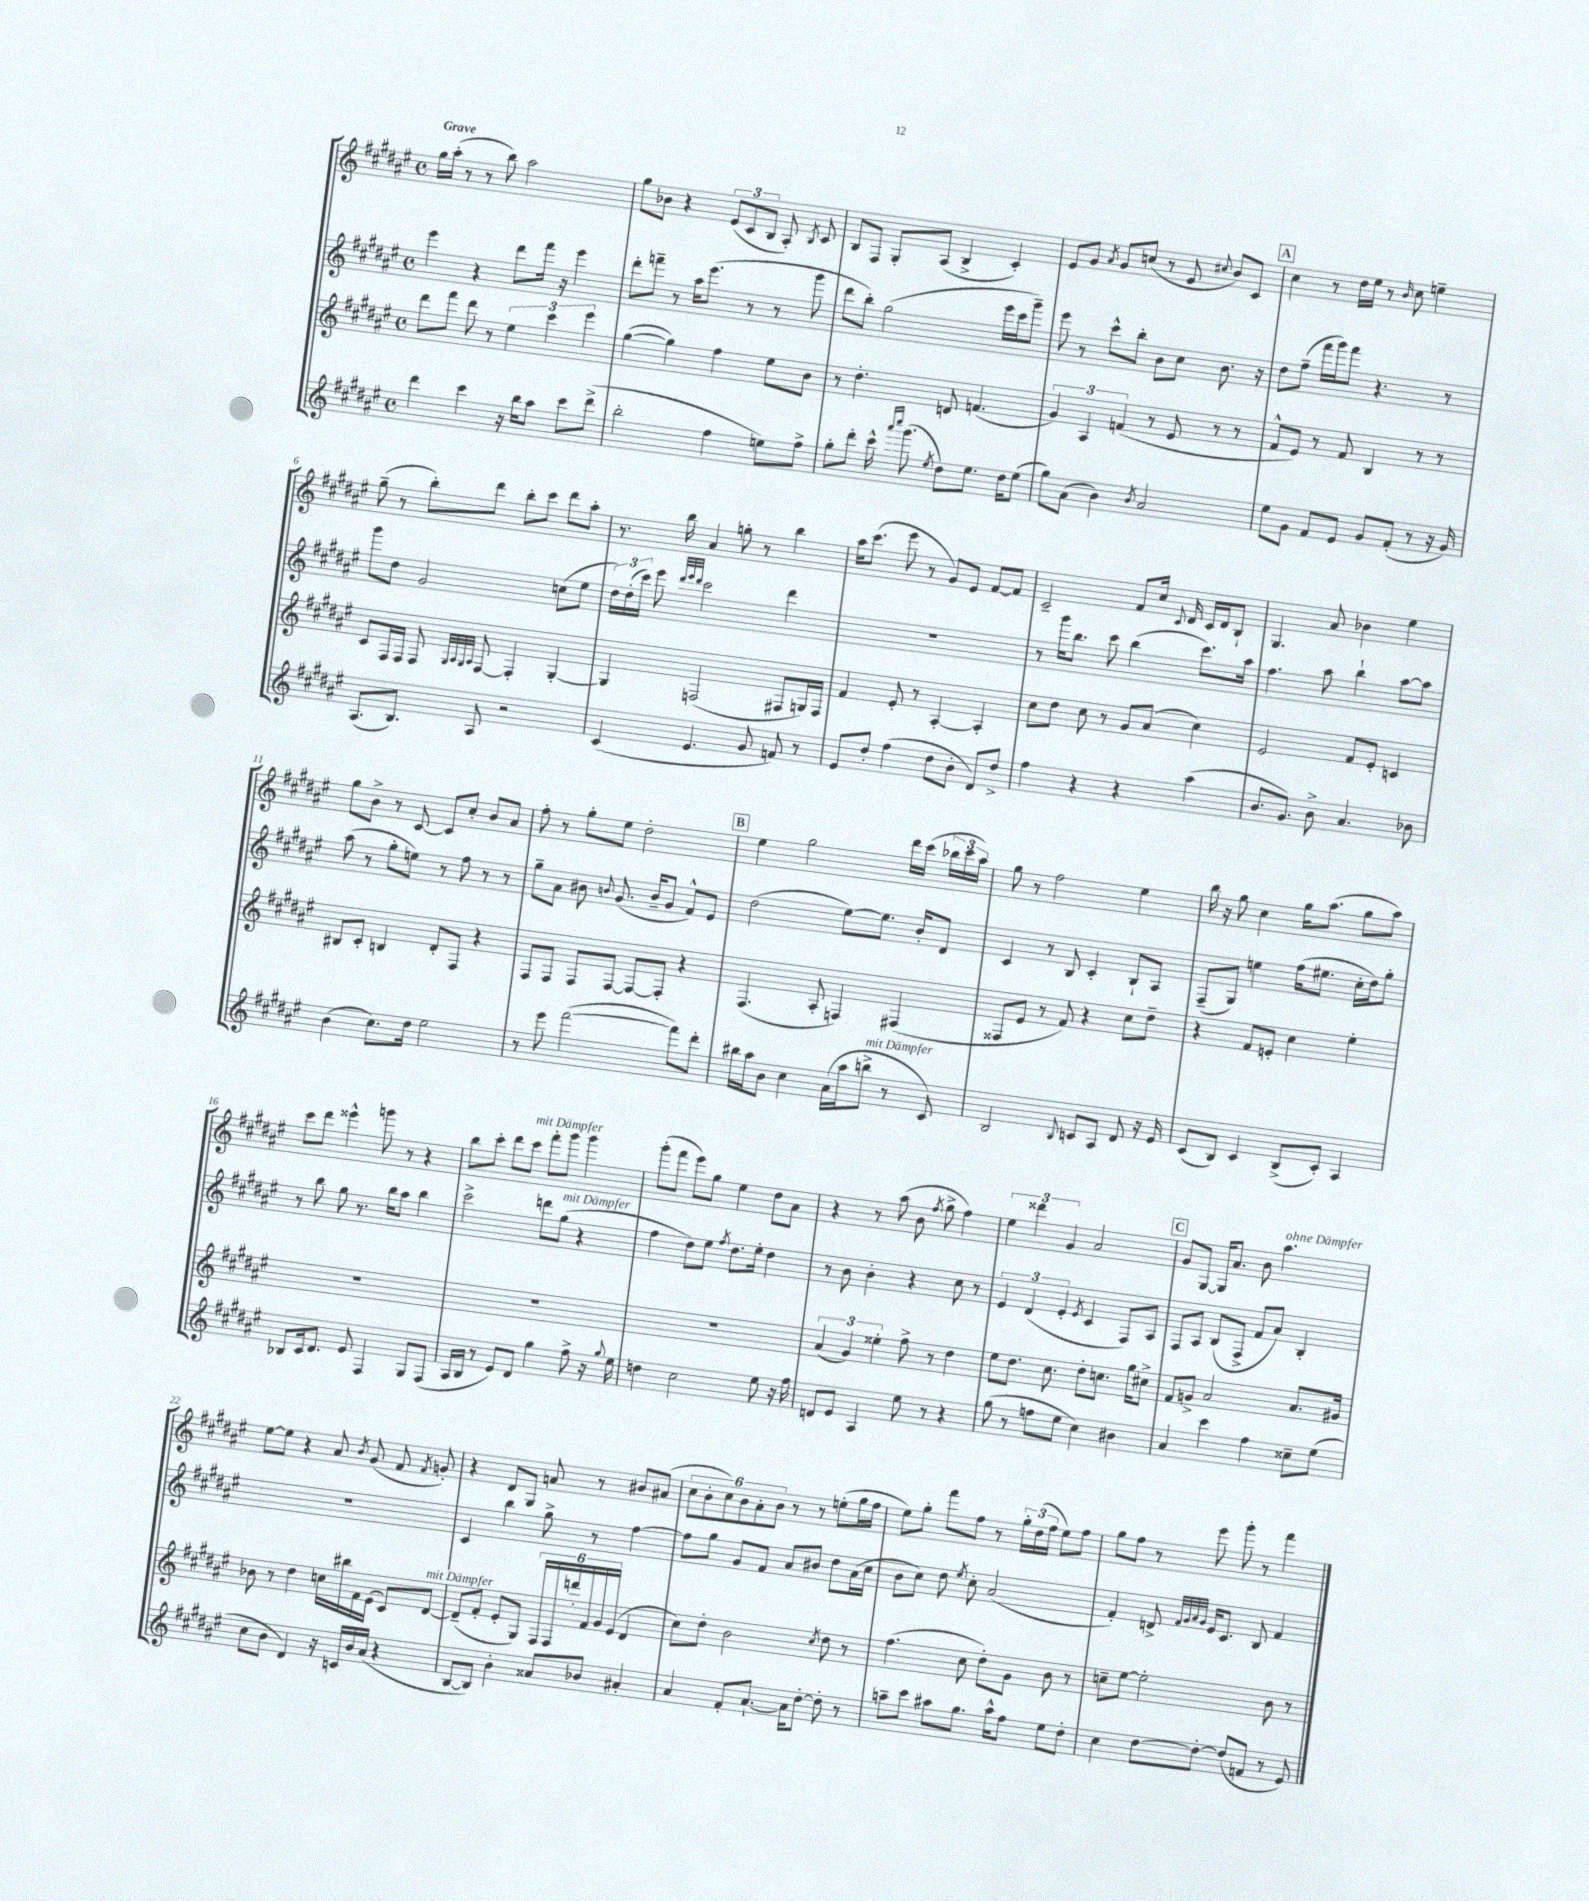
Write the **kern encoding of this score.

**kern	**kern	**kern	**kern
*staff4	*staff3	*staff2	*staff1
*clefG2	*clefG2	*clefG2	*clefG2
*k[f#c#g#d#a#e#]	*k[f#c#g#d#a#e#]	*k[f#c#g#d#a#e#]	*k[f#c#g#d#a#e#]
*M4/4	*M4/4	*M4/4	*M4/4
*met(c)	*met(c)	*met(c)	*met(c)
4ddd#	8ddd#	4eee#	16gg#
.	.	.	(16aa#'
.	8fff#	.	8r
4ccc#	8ddd#	4r	8r
.	8r	.	8bb)
16r	6ee#	8ddd#	2aa#
16bb	.	.	.
8aa#	.	16fff#	.
.	6ccc#	.	.
.	.	16r	.
8ccc#	.	4eee#	.
.	6eee#	.	.
(8ddd#^	.	.	.
=	=	=	=
2bb'	([4gg#	8ddd#'	8gg#
.	.	8fff~	8b-
.	4gg#])	8r	4r
.	.	16aa#	.
.	.	(8.eee#	.
4ff#	4ff#	.	(12e#
.	.	.	12c#
.	.	8r	.
.	.	.	12B
8ee)	8ee#	8r	8A#')
.	.	.	8qB
8ff#^	8b	8ggg#	8c#
=	=	=	=
8gg#'	8r	8ddd#	8B
8ddd#'	4.dd#'	8bb')	8F#
16ccc#^^	.	(2gg#	8G#'
16qqaaa#	.	.	.
16qqcccc#	.	.	.
(8.ggg#	.	.	.
.	.	.	(8A#
8qee#	.	.	.
8dd#)	8d	.	4B^
8.ee#	(4.f	.	.
.	.	16eee#	4c#')
16dd#	.	16ccc#	.
(8ee#	.	8ggg#~)	.
=	=	=	=
8gg#)	6g#)	8eee#	8e#
(8a#	.	8r	8g#
.	6A#	.	.
.	.	.	8qa#
4b)	.	8ccc#^^	8g#
.	(6f	.	.
.	.	8bb'	(8cc
8qb	.	.	.
2a#	8r	8b	8r
.	8e#	8cc#	8e#
.	.	.	8qqcc#
.	8r	8.b	8b)
.	8r	.	8c#
.	.	16r	.
=	=	=	=
8ee#	8f#^^	8dd#	4cc#
8g#	8e#)	(8ff#~	.
8f#	8r	16fff#	8r
.	.	16ggg#)	.
8e#	8f#	8fff#	16dd#
.	.	.	16ee#
8g#	4B	4.r	8r
.	.	.	16qqb
(8f#'	.	.	8cc#
8r	8r	.	4ee~
16r	8r	8r	.
16g#)	.	.	.
=	=	=	=
(8.A#	8c#	8ggg#	(8gg#~
.	16F#	8dd#	8r
8.B)	16F#	.	.
.	8F#	2g#	8bb')
.	32qqG#	.	.
.	32qqA#	.	.
.	32qqG#	.	.
.	32qqA#	.	.
8A#	[8F#	.	8ddd#
2r	4F#']	.	8bb'
.	.	.	8ccc#
.	[4G#'	(8cc	8ddd#
.	.	8ee#	8aa#'
=	=	=	=
(4c#	4G#]	24dd#)	8.r
.	.	(24dd#'	.
.	.	24ccc#)	.
.	.	8eee#	.
.	.	.	16bb
.	.	32qqddd#	.
.	.	32qqeee#	.
.	.	32qqddd#	.
4.e#	(2F	2ccc#	4a#
.	.	.	8gg'
8g#	.	.	8r
8f)	8F#	4ddd#	4bb
8r	16G)	.	.
.	16F#	.	.
=	=	=	=
8e#	4f#	1r	16aa#
.	.	.	(8.ccc#
8dd#'	.	.	.
(4ff#	8e#'	.	8eee#
.	8r	.	8r
8dd#	[4A#'	.	8g#)
8b'	.	.	8e#
8d#)	4A#']	.	[8f#
8dd#^	.	.	8f#]
=	=	=	=
4ff#	8cc#	8r	2c#~
.	8dd#	16ggg#	.
.	.	8.bb	.
4r	8cc#	.	.
.	8r	8ccc#	.
4r	8g#	(4bb	8f#
.	(8a#	.	16cc#
.	.	.	8qqc#
.	.	.	16d#
(4aa#	4cc#)	8.ccc#)	16c#
.	.	.	16d#
.	.	.	8B`
.	.	16aa#	.
=	=	=	=
8.b	2e#	4.ff#	4.G#
8.g#)	.	.	.
8b^	.	8aa#	8a#
4.a#	8f#	4bb`	4b-
.	8e#'	.	.
.	4c	[8aa#	4ee#
8b-	.	8aa#]	.
=	=	=	=
(4b	8B#	(8aa#	8gg#
.	8c#'	8r	8b^
8.cc#)	4B	8gg#'	8r
.	.	8ee)	[8c#
16dd#	.	.	.
2ee#	8d#'	8r	8c#]
.	8F#	8ff#	8cc#'
.	4r	8r	8b
.	.	8r	8a#
=	=	=	=
8r	8F#	8gg#~	8ff#'
8eee#	8F#	8a#	8r
([2fff#	8F#	8b#	8gg#'
.	.	8qqb	.
.	[8F#	(8.g#	8ee#
.	8F#_	.	2dd#'
.	.	16b~	.
.	8F#']	8g#	.
8fff#])	4r	8f#^^)	.
8ddd#'	.	8e#	.
=	=	=	=
16bb#	(4.F#	(2dd#	4ee#
16aa#	.	.	.
8b	.	.	.
4cc#	.	.	2gg#
.	8A#'	.	.
(16a#	4F)	[8ee#)	.
16aa#	.	.	.
8bb^	.	8.ee#]	.
8r	(4F#	.	16ddd#
.	.	16b'	(16ccc#
8c#)	.	8d#	24bb-
.	.	.	24ccc#
.	.	.	24aa#)
=	=	=	=
2B	8F##	4c#	8gg#
.	8e#	.	8r
.	8r	8r	2ff#
.	8f#)	8B	.
8qqB	.	.	.
8c	4r	4c#'	.
8A#	.	.	.
8d#	8cc#	8B`	4ee#
16r	8dd#~	8A#	.
16e#	.	.	.
=	=	=	=
(8c#	4r	(8F#~	16bb
.	.	.	16r
8B)	.	8G#)	8gg#
4c#	8f#	4ee	4cc#
.	8e'	.	.
(8B^	4cc#	(16ff#	16gg#
.	.	8.ee#	(8.aa#
8c#')	.	.	.
4A#	4ee#'	16cc#'	8gg#
.	.	16dd#)	.
.	.	8gg#'	8aa#)
=	=	=	=
8B-	1r	8r	8ccc#
16c#	.	8bb	8ddd#
8.d#	.	.	.
.	.	8gg#	4eee##^^
8e#	.	8.r	.
4F#	.	.	8ggg
.	.	16bb	.
.	.	8aa#	8r
8G#	.	4bb	4r
(8F#	.	.	.
=	=	=	=
16A#	1r	2ccc#^	8bb
16B	.	.	.
8r	.	.	8ccc#'
8e#)	.	.	8ddd#
8d#	.	.	8ccc#
4gg#	.	8ddd	8fff#'
.	.	(8gg#	8ggg#
8ff#^	.	4r	4ggg#
16r	.	.	.
8qqgg#	.	.	.
16ee#	.	.	.
=	=	=	=
4dd	1r	4ff#	(8ggg#'
.	.	.	8fff#
2cc#	.	8dd#)	8eee#)
.	.	8ee#	8gg#
.	.	8qff#	.
.	.	8.dd#	4ee#
.	.	16ee#'	.
8ee#	.	4dd#	8dd#
16r	.	.	8a#
16ff#	.	.	.
=	=	=	=
8d	(6a#	8r	4r
8e#	.	8b	.
.	6g#)	.	.
4A#	.	4b'	8r
.	6ee##'	.	.
.	.	.	(8aa#
8ee#	8ff#^	4r	8b
.	.	.	8qff#
8r	8r	.	8gg#^
4r	4dd#	8cc#	4ff#)
.	.	8r	.
=	=	=	=
(8gg#	8ee#	6e#	6ee#
8r	8.dd#	.	.
.	.	(6d#	6ddd##
8ff	.	.	.
.	8.cc#	.	.
.	.	6e#'	6g#
8ee#	.	.	.
.	.	8qe#	.
4cc#)	8dd#'	4c#	2a#
.	8.cc	.	.
4b#	.	8F#)	.
.	16gg#	.	.
.	8cc#^	8A#	.
=	=	=	=
4a#	8f#	8F#	8g#
.	8g^	8A#	[8G#
4ccc#	2a#	(8B	16G#]
.	.	.	8.a#
.	.	8F#^	.
4ff#	.	8f#	8b
.	.	8a#)	4.aa#
8cc##~	8.a#	4B'	.
(8ee#	.	.	.
.	16g#	.	.
=	=	=	=
8cc#	8b-	1r	[8ee#
8b	8r	.	8ee#]
4d#)	4dd#	.	4r
16r	16cc	.	8a#
16c	16bb#	.	.
.	.	.	8qb
16b	16f#	.	(8g#
(16a#	(16e#	.	.
4r	8c#)	.	8f#
.	.	.	8qf#
.	[8d#	.	8g')
=	=	=	=
[8B	(8d#~]	4c#	4r
8B])	8f#'	.	.
4b'	8e#'	4bb	8d#
.	8G#)	.	8G#
8a##	24F#	8gg#^	8a
.	24F#	.	.
.	24ddd'	.	.
8b-	24f#	8r	8r
.	24g#	.	.
.	(24e#	.	.
4a#'	4d#	[4ff#	8b#
.	.	.	(8a#
=	=	=	=
4a#	8cc#)	8ff#]	12cc#
.	.	.	12b'
.	8dd#'	8gg#	.
.	.	.	12cc#)
8f#'	2b	8g#	12b
.	.	.	12a#'
[8.a#`	.	8f#	.
.	.	.	12b
.	.	8a#	8r
16a#]	.	.	.
[8dd#'	.	8b#	8r
.	8qcc#	.	.
8dd#']	8dd#	8dd#	(8ee'
8r	8r	(16a#	16gg#
.	.	16cc#	16ff#
=	=	=	=
8aa~	(4.ff#	8b	8ee#)
8ccc#	.	8cc#)	8gg#'
8aa#	.	8dd#	8fff#
.	.	8qee#	.
8.gg#	8cc#	8cc#'	8ff#
.	8dd#')	(2a#	8r
16aa#^^	.	.	.
8ff#	8g#	.	24gg#'
.	.	.	(24dd#
.	.	.	24ff#
8ee#	8b	.	8ee#)
8dd#'	8r	.	8ff#
=	=	=	=
4cc#	8cc~	4f#')	8gg#
.	[8ee#	.	8ff#
[8dd#	2ee#']	8d^	8r
.	.	32qqf#	.
.	.	32qqg#	.
.	.	32qqa#	.
.	.	32qqg#	.
8dd#'_	.	16e#	8eee#
.	.	8.c#	.
(8dd#]	.	.	8ggg#'
8f	.	8B	8r
8r	8b	4f#	4fff#
8e#)	8r	.	.
==	==	==	==
*-	*-	*-	*-
